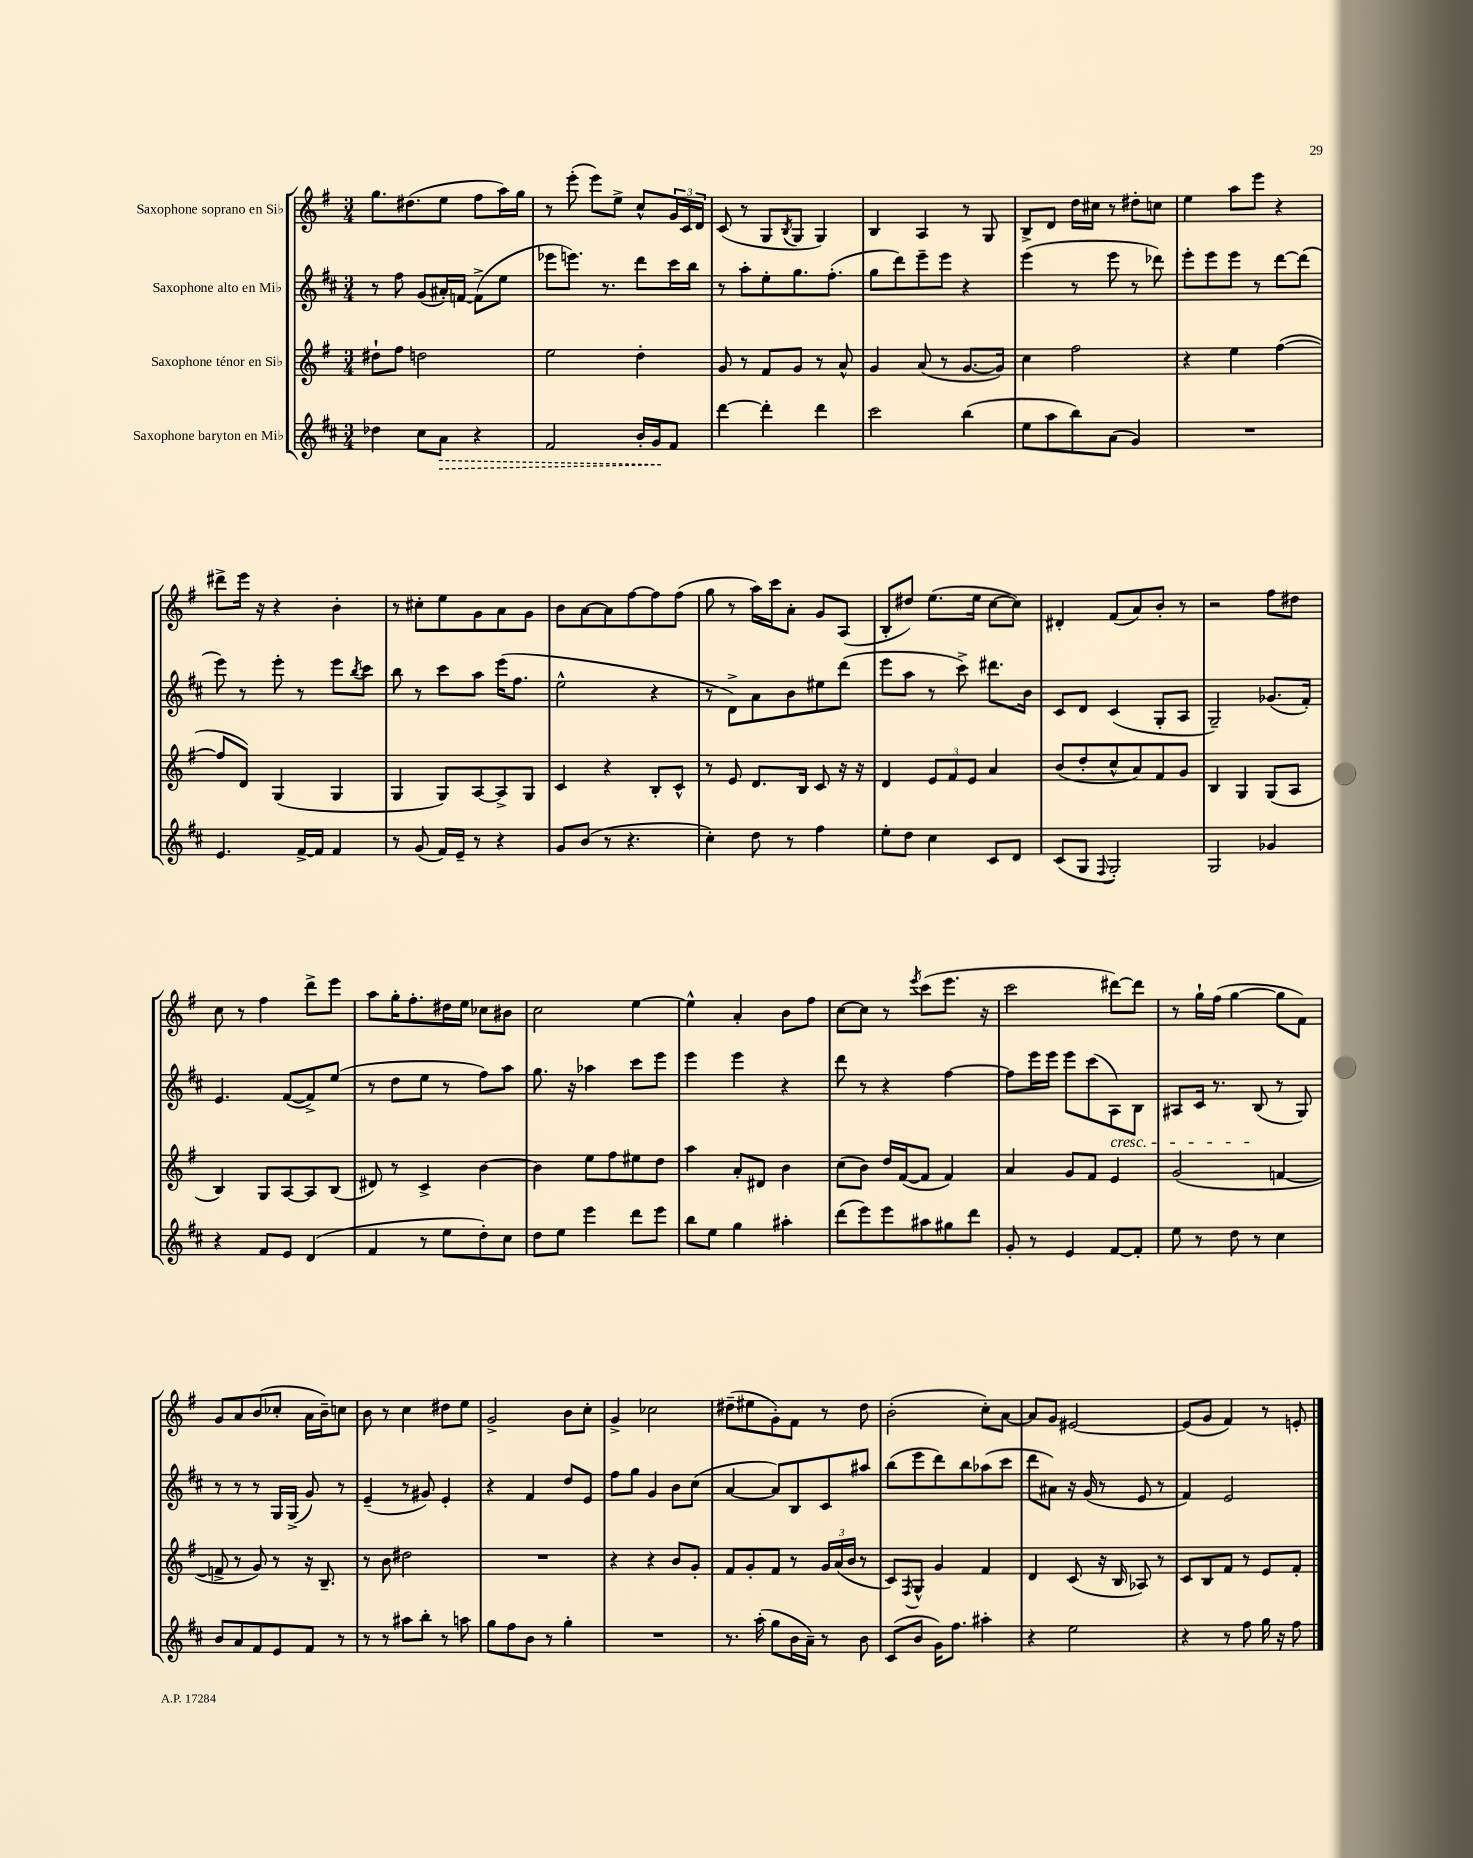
<<
\new StaffGroup <<
\new Staff = "s0" \with { instrumentName = "Saxophone soprano en Sib" } {
    \clef treble \key g \major \numericTimeSignature \time 3/4
    g''8. dis''8.( e''8 fis''8 a''16) g''16 |
    r8 e'''8-.( e'''8) e''8-> c''8-^ \tuplet 3/2 { g'16 c'16 d'16 } |
    c'8( r8 g8 \acciaccatura { b8 } g8 g4) |
    b4 a4 r8 g8 |
    b8-> d'8 d''16 cis''16 r8 dis''8-. c''8 |
    e''4 a''8 e'''8 r4 |
    dis'''8-> e'''16 r16 r4 b'4-. |
    r8 cis''8-. e''8 g'8 a'8 g'8 |
    b'8 a'8~ a'8 fis''8~ fis''8 fis''8( |
    g''8 r8 a''16) c'''16 a'8-. g'8 a8( |
    b8-. dis''8) e''8.( e''16 c''8~ c''8) |
    dis'4-. fis'8( a'8) b'8-. r8 |
    r2 fis''8 dis''8 |
    c''8 r8 fis''4 d'''8-> e'''8 |
    a''8 g''16-. fis''8.-. dis''16 e''16 ces''8 bis'8 |
    c''2 e''4~ |
    e''4-^ a'4-. b'8 fis''8 |
    c''8~ c''8 r8 \acciaccatura { e'''8 } c'''8( e'''8. r16 |
    c'''2 dis'''8~) dis'''8 |
    r8 g''16-! fis''16( g''4~ g''8 fis'8) |
    g'8 a'8 b'8( ces''8-. a'16 b'16--) c''8 |
    b'8 r8 c''4 dis''8 e''8 |
    g'2-> b'8 c''8-. |
    g'4-> ces''2 |
    dis''8--( eis''8 g'8-.) fis'8 r8 dis''8 |
    b'2-.( c''8-.) a'8~ |
    a'8 g'8 eis'2~ |
    eis'8( g'8 fis'4) r8 e'8-. \bar "|." |
}
\new Staff = "s1" \with { instrumentName = "Saxophone alto en Mib" } {
    \clef treble \key d \major \numericTimeSignature \time 3/4
    r8 fis''8 g'8( ais'16-.) f'16~ f'8->( e''8 |
    ees'''8 e'''8.) r8. d'''8 cis'''16 b''16 |
    r8 a''8-. e''8-. g''8. fis''8.-.( |
    g''8 d'''8) e'''8-- e'''8 r4 |
    e'''4( r8 e'''8 r8 des'''8) |
    e'''8-. e'''8 e'''8 r8 d'''8~ d'''8( |
    e'''8) r8 e'''8-. r8 e'''8 \acciaccatura { b''8 } cis'''8 |
    b''8 r8 cis'''8 a''8 e'''16( fis''8. |
    e''2-^ r4 |
    r8 d'8->) a'8 b'8 eis''8 d'''8( |
    e'''8 a''8 r8 cis'''8->) dis'''8. b'16 |
    cis'8 d'8 cis'4( g8-. a8 |
    g2--) ges'8.( fis'16-.) |
    e'4. fis'8~( fis'8->) e''8( |
    r8 d''8 e''8 r8 fis''8) a''8 |
    g''8. r16 aes''4 cis'''8 e'''8 |
    e'''4 e'''4 r4 |
    d'''8 r8 r4 fis''4~ |
    fis''8 e'''16 e'''16 e'''8 cis'''8( a8\cresc) b8 |
    ais8 cis'16 r8. b8\!( r8 g8) |
    r8 r8 r8 g16 g16->( g'8) r8 |
    e'4--( r8 gis'8) e'4-. |
    r4 fis'4 d''8 e'8 |
    fis''8 g''8 g'4 b'8 cis''8( |
    a'4~ a'8) b8 cis'8 ais''8 |
    b''8( e'''8 d'''8) b''8 aes''8( cis'''8 |
    d'''8 ais'8) r16 g'16( r8 e'8 r8 |
    fis'4) e'2 \bar "|." |
}
\new Staff = "s2" \with { instrumentName = "Saxophone ténor en Sib" } {
    \clef treble \key g \major \numericTimeSignature \time 3/4
    dis''8-! fis''8 d''2 |
    e''2 d''4-. |
    g'8 r8 fis'8 g'8 r8 a'8-^ |
    g'4 a'8( r8 g'8.~ g'16) |
    c''4 fis''2 |
    r4 e''4 fis''4~( |
    fis''8 d'8) g4( g4 |
    g4 g8) a8~ a8-> g8 |
    c'4 r4 b8-. c'8-^ |
    r8 e'8 d'8. b16 c'8 r16 r16 |
    d'4 \tuplet 3/2 { e'8 fis'8 e'8 } a'4 |
    b'8( d''8-. c''8-^ a'8) fis'8 g'8 |
    b4 g4 g8( a8 |
    b4) g8 a8~ a8 b8( |
    dis'8) r8 c'4-> b'4~ |
    b'4 e''8 fis''8 eis''8 d''8 |
    a''4 a'8-. dis'8 b'4 |
    c''8( b'8) d''16 fis'16~( fis'8 fis'4) |
    a'4 g'8 fis'8 e'4 |
    g'2( f'4~ |
    f'8-> r8 g'8) r8 r16 b8.-- |
    r8 b'8 dis''2 |
    R2. |
    r4 r4 b'8 g'8-. |
    fis'8 g'8-. fis'8 r8 \tuplet 3/2 { g'16 a'16( b'16 } r8 |
    c'8) \acciaccatura { fis8 } g8-^ g'4 fis'4 |
    d'4 c'8( r16 b16 aes8) r8 |
    c'8 b8 fis'8 r8 e'8 fis'8-. \bar "|." |
}
\new Staff = "s3" \with { instrumentName = "Saxophone baryton en Mib" } {
    \clef treble \key d \major \numericTimeSignature \time 3/4
    des''4 cis''8 \once \override Hairpin.style = #'dashed-line a'8\> r4 |
    fis'2 b'16-. g'16\! fis'8 |
    d'''4~ d'''4-. d'''4 |
    cis'''2 b''4( |
    e''8 a''8 b''8) a'8( g'4) |
    R2. |
    e'4. fis'16~-> fis'16 fis'4 |
    r8 g'8( fis'16) e'16-- r8 r4 |
    g'8 b'8( r8 r4. |
    cis''4-.) d''8 r8 fis''4 |
    e''8-. d''8 cis''4 cis'8 d'8 |
    cis'8( g8 \appoggiatura { fis8 } g2-.) |
    g2 ges'4 |
    r4 fis'8 e'8 d'4( |
    fis'4 r8 e''8 d''8-.) cis''8 |
    d''8 e''8 e'''4 d'''8 e'''8 |
    b''8 e''8 g''4 ais''4-. |
    d'''8( e'''8) e'''8 ais''8 gis''8 d'''8 |
    g'8-. r8 e'4 fis'8~ fis'8-. |
    e''8 r8 d''8 r8 cis''4 |
    b'8 a'8 fis'8 e'8 fis'8 r8 |
    r8 r8 ais''8 b''8-. r8 a''8 |
    g''8 fis''8 b'8 r8 g''4-. |
    R2. |
    r8. a''16-.( g''8 b'16 a'16--) r8 b'8 |
    cis'8( b'8 g'16) fis''8. ais''4-. |
    r4 e''2 |
    r4 r8 fis''8 g''16 r16 fis''8 \bar "|." |
}
>>
>>
\layout { \context { \Score \remove "Bar_number_engraver" } }
